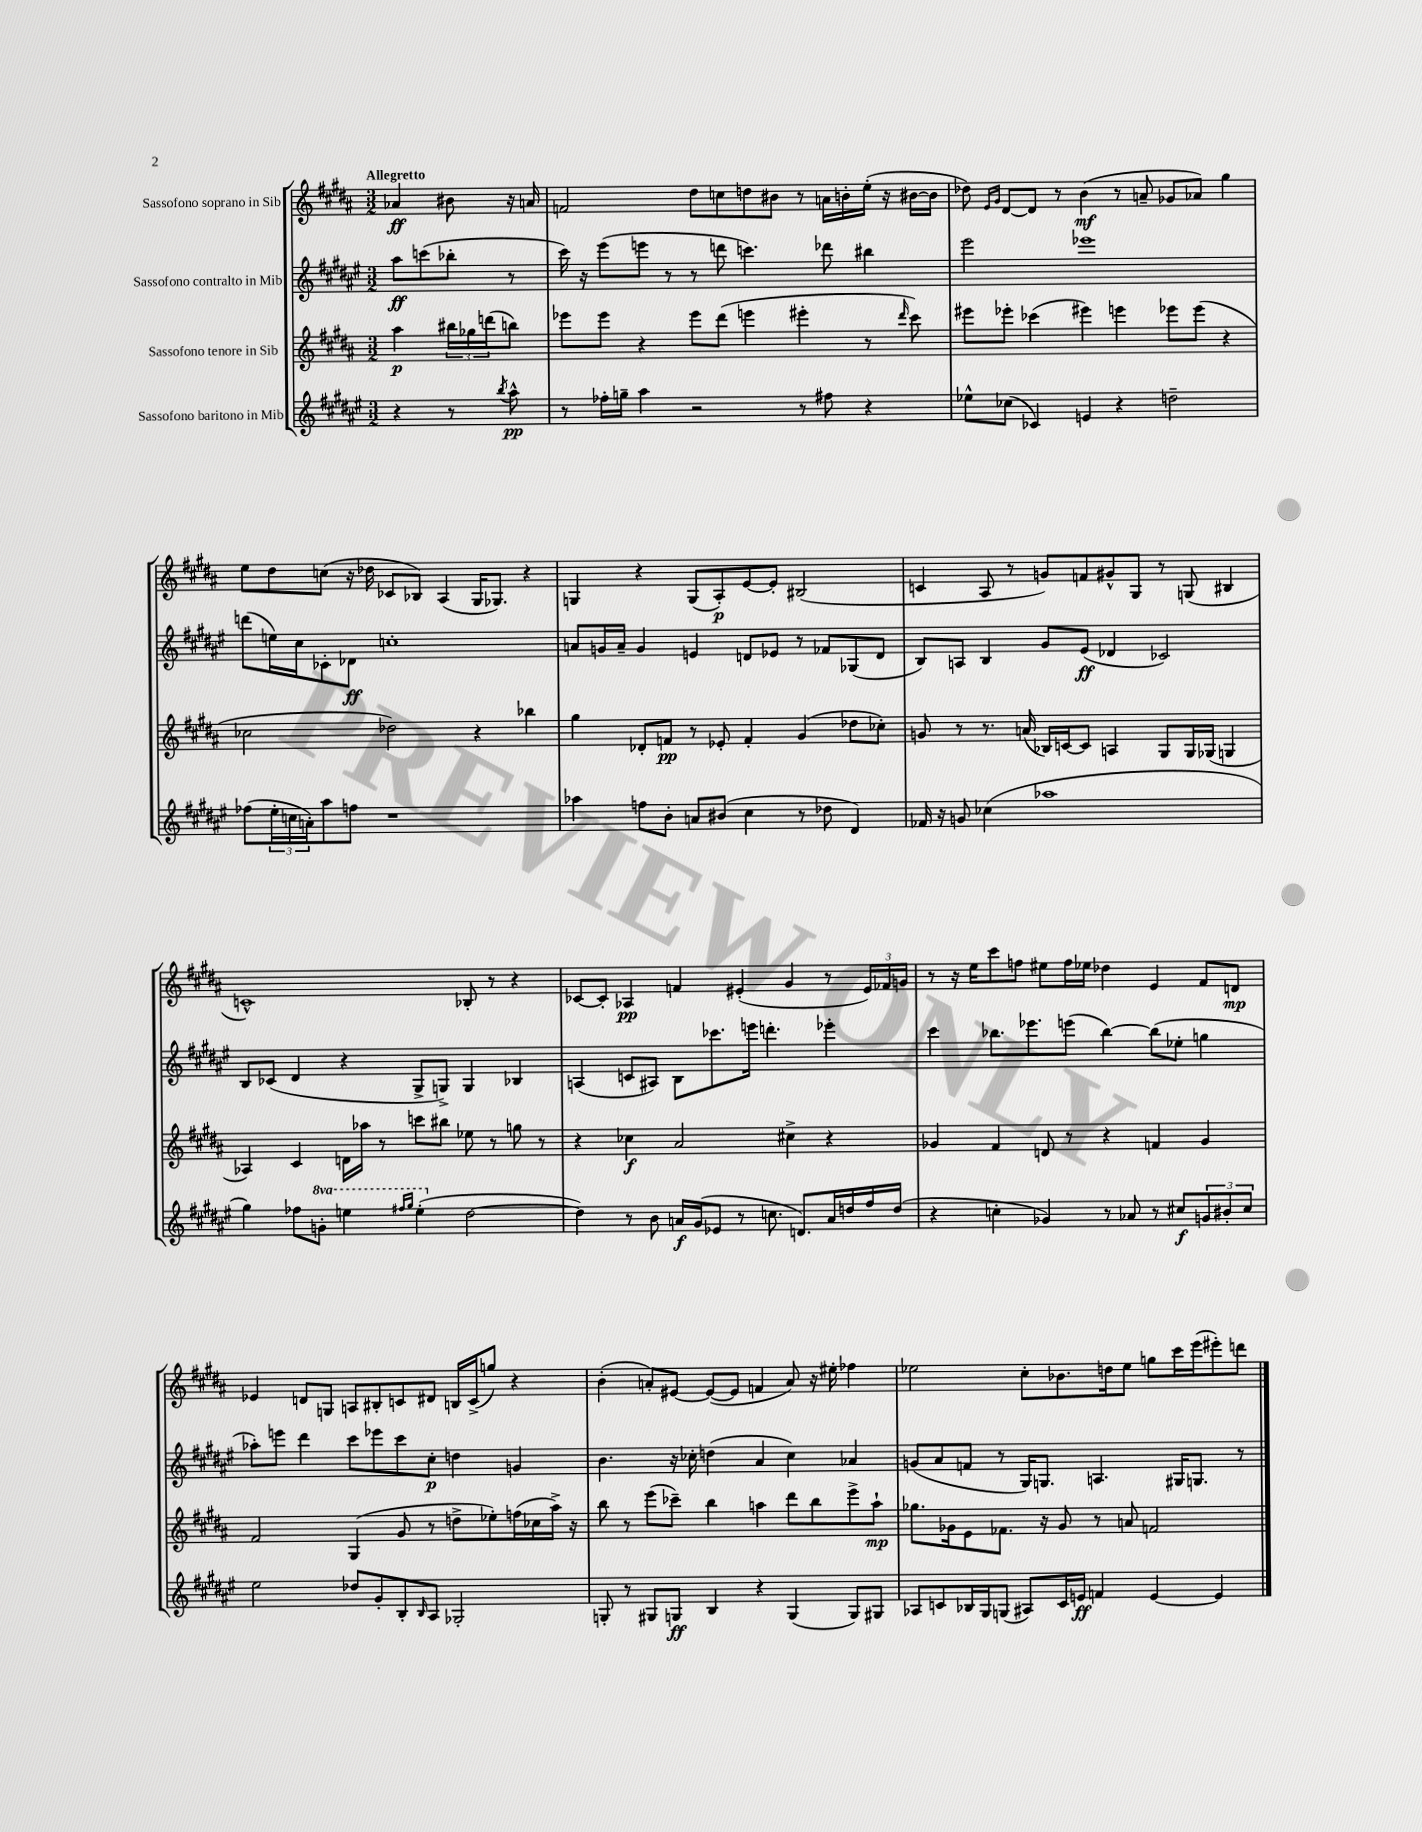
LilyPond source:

<<
\new StaffGroup <<
\new Staff = "s0" \with { instrumentName = "Sassofono soprano in Sib" } {
    \clef treble \key b \major \numericTimeSignature \time 3/2 \partial 2 \tempo "Allegretto"
    aes'4\ff bis'8 r16 a'16 |
    f'2 dis''8 c''8 d''8 bis'8 r8 a'16 b'16-. e''16-.( r16 bis'16~ bis'16 |
    des''8) \grace { e'16 gis'16 } dis'8~ dis'8 r8 b'4\mf( r8 a'8-- ges'8 aes'8) gis''4 |
    e''8 dis''8 c''8( r16 des''16 ces'8 bes8) ais4( gis16 ges8.) r4 |
    g4 r4 g8( ais8-.\p) e'8~ e'8-. bis2( |
    c'4 ais8 r8 g'8) f'8 gis'8-^ gis8 r8 g8( bis4 |
    c'1-^) bes8-. r8 r4 |
    ces'8~ ces'8-. aes4\pp f'4 eis'4-.( gis'4 r8 \tuplet 3/2 { eis'16) fes'16 g'16 } |
    r8 r16 e''16 cis'''8 f''8 eis''8 f''16 ees''16 des''4 e'4 fis'8 d'8\mp |
    ees'4 d'8 g8 a8 bis8-. c'8 dis'8 b16 c'16->( g''8) r4 |
    b'4-.( a'8-.) eis'8~ eis'8~( eis'8 f'4 a'8) r16 eis''16-. fes''4 |
    ees''2 cis''8-. bes'8. d''16 ees''8 g''8 cis'''16 e'''16( eis'''8-.) d'''8 \bar "|." |
}
\new Staff = "s1" \with { instrumentName = "Sassofono contralto in Mib" } {
    \clef treble \key fis \major \numericTimeSignature \time 3/2 \partial 2
    ais''8\ff c'''8( bes''8-. r8 |
    cis'''16) r16 eis'''8( e'''8 r8 r8 d'''8 c'''4.) des'''8 bis''4 |
    eis'''2 ees'''1 |
    d'''8( e''16) cis''16 ces'8-. des'8\ff c''1-. |
    a'8 g'16 a'16-- g'4 e'4 d'8 ees'8 r8 fes'8 ges8( d'8 |
    b8) a8 b4 gis'8 eis'8\ff( des'4 ces'2) |
    b8 ces'8( dis'4 r4 gis8-> g8->) g4 bes4 |
    a4( c'8 ais8) b8 ces'''8. e'''16 d'''4.-. ees'''4-. |
    cis'''4 bes''8. ees'''8. e'''8( bes''4~) bes''8( ees''8-. g''4 |
    aes''8-.) e'''8 dis'''4 cis'''8 ees'''8 cis'''8 cis''8-.\p d''4 g'4 |
    b'4. r16 ces''16-. d''4( ais'4 ces''4) aes'4 |
    g'8( ais'8 f'8 r8 gis16) g8. a4. gis16 g8. r8 \bar "|." |
}
\new Staff = "s2" \with { instrumentName = "Sassofono tenore in Sib" } {
    \clef treble \key b \major \numericTimeSignature \time 3/2 \partial 2
    ais''4\p \tuplet 3/2 { bis''16 ges''16 d'''16( } b''8) |
    ees'''8 ees'''8 r4 ees'''8 dis'''8( e'''4 eis'''4-. r8 \grace { dis'''16 } cis'''8) |
    eis'''8 ees'''8-. ces'''4( eis'''4) e'''4 ees'''8 ees'''8( r4 |
    ces''2 des''2) r4 bes''4 |
    gis''4 des'8-. f'8\pp r8 ees'8-. f'4-. gis'4( des''8 ces''8-.) |
    g'8 r8 r8. a'16( bes16) c'16~ c'8 a4 gis8 gis16 ges16( g4 |
    aes4) cis'4 d'16 aes''16 r8 c'''8 bis''8 ees''8 r8 g''8 r8 |
    r4 ces''4\f ais'2 cis''4-> r4 |
    ges'4 fis'4 d'8 r8 r4 f'4 ges'4 |
    fis'2 gis4( gis'8 r8 d''8-> ees''8-.) f''16( ces''16 ais''16->) r16 |
    b''8 r8 e'''8( ces'''8--) b''4 a''4 dis'''8 b''8 e'''8-> a''8-!\mp |
    ges''8. ges'16 e'8 fes'8. r16 ges'8 r8 a'8 f'2 \bar "|." |
}
\new Staff = "s3" \with { instrumentName = "Sassofono baritono in Mib" } {
    \clef treble \key fis \major \numericTimeSignature \time 3/2 \set Staff.ottavationMarkups = #ottavation-simple-ordinals \partial 2
    r4 r8 \acciaccatura { b''8 } ais''8-^\pp |
    r8 fes''16-. g''16-- ais''4 r2 r8 fis''8 r4 |
    ees''8-^ ces''8( ces'4) e'4 r4 d''2-- |
    fes''8( \tuplet 3/2 { eis''16-. c''16 a'16-.) } ais''8 f''8 r1 |
    aes''4 f''8 b'8-. a'8 bis'8( cis''4 r8 des''8 dis'4) |
    fes'16 r16 g'8 ces''4( aes''1 |
    gis''4) fes''8 \ottava #1 g''8-. e'''4 \grace { fis'''!16 gis'''16 } e'''4-.( \ottava #0 dis''2~ |
    dis''4) r8 b'8 a'16\f gis'16( ees'8 r8 c''8. d'8.) a'16 d''16 fis''16 d''16( |
    r4 c''4-. ges'4) r8 aes'8 r8 cis''8\f \tuplet 3/2 { g'8 bis'8-. cis''8 } |
    eis''2 des''8 gis'8-. b8-. \grace { b16 } ais8 ges2-. |
    g8-. r8 gis8 g8\ff b4 r4 g4( g8) gis8 |
    aes8 c'8 bes16 gis16 g8( ais8) c'16 e'16\ff f'4 e'4~ e'4 \bar "|." |
}
>>
>>
\layout { \context { \Score \remove "Bar_number_engraver" } }
